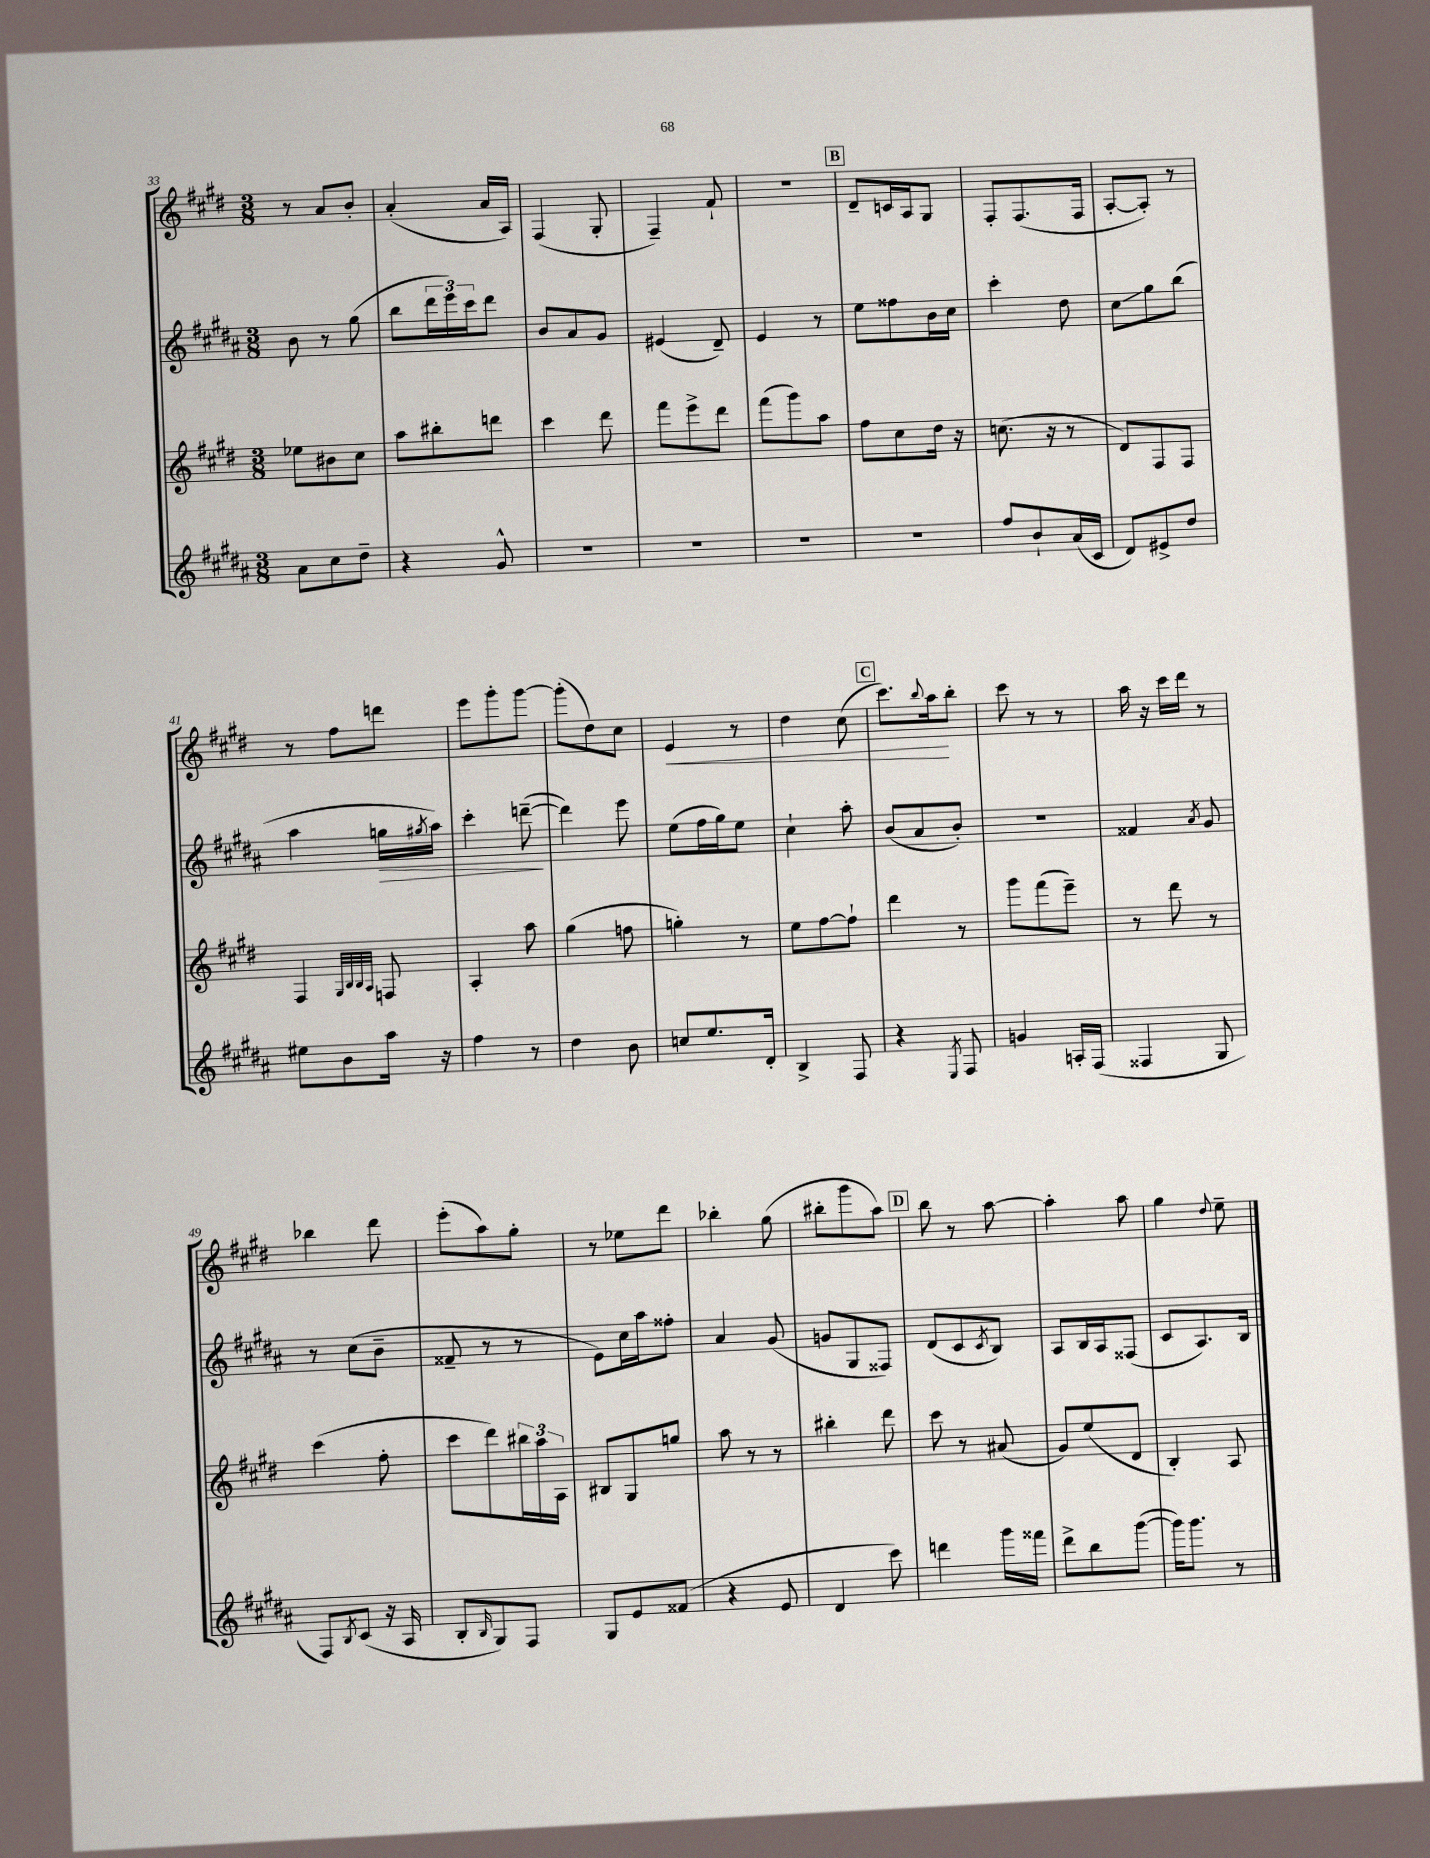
<<
\new StaffGroup <<
\new Staff = "s0" {
    \clef treble \key e \major \numericTimeSignature \time 3/8
    r8 a'8 b'8-. |
    a'4-.( a'16 a16) |
    fis4( gis8-. |
    fis4--) fis'8-! |
    R4. |
    \mark \markup { \box "B" } dis'8-- c'16 a16 gis8 |
    fis8-. fis8.( fis16 |
    a8~-. a8-.) r8 |
    r8 fis''8 d'''8 |
    e'''8 gis'''8-. gis'''8~ |
    gis'''8-.( dis''8) cis''8 |
    e'4\< r8 |
    dis''4 cis''8( |
    \mark \markup { \box "C" } cis'''8.) \appoggiatura { b''8 } a''16\! b''8-. |
    cis'''8 r8 r8 |
    a''16 r16 cis'''16 dis'''16 r8 |
    bes''4 dis'''8 |
    e'''8-.( a''8) gis''8-. |
    r8 ees''8 dis'''8 |
    bes''4-. gis''8( |
    bis''8-. gis'''8 a''8) |
    \mark \markup { \box "D" } b''8 r8 a''8~ |
    a''4-. a''8 |
    gis''4 \appoggiatura { dis''8 } e''8-- \bar "|." |
}
\new Staff = "s1" {
    \clef treble \key b \major \numericTimeSignature \time 3/8
    b'8 r8 gis''8( |
    b''8 \tuplet 3/2 { dis'''16 e'''16) cis'''16 } dis'''8 |
    b'8 ais'8 gis'8 |
    eis'4( dis'8--) |
    e'4 r8 |
    \mark \markup { \box "B" } e''8 fisis''8 b'16 cis''16 |
    cis'''4-. dis''8 |
    cis''8\glissando gis''8 b''8( |
    ais''4 g''16\> \acciaccatura { gis''8 } ais''16) |
    cis'''4-. d'''8~--\!( |
    d'''4) e'''8 |
    e''8( fis''16 gis''16) e''8 |
    cis''4-! ais''8-. |
    \mark \markup { \box "C" } b'8( ais'8 b'8-.) |
    R4. |
    fisis'4 \acciaccatura { ais'8 } gis'8 |
    r8 cis''8( b'8-- |
    fisis'8-- r8 r8 |
    e'8) cis''16 ais''16 fisis''8-. |
    ais'4 gis'8( |
    g'8 gis8 fisis8) |
    \mark \markup { \box "D" } dis'8( cis'8 \acciaccatura { cis'8 } b8) |
    ais8 b16 ais16 fisis8( |
    cis'8 ais8.) b16 \bar "|." |
}
\new Staff = "s2" {
    \clef treble \key e \major \numericTimeSignature \time 3/8
    ees''8 bis'8 cis''8 |
    a''8 bis''8-. d'''8 |
    cis'''4 dis'''8 |
    fis'''8 e'''8-> dis'''8 |
    fis'''8( gis'''8) a''8 |
    \mark \markup { \box "B" } fis''8 cis''8 dis''16 r16 |
    c''8.( r16 r8 |
    dis'8) fis8 fis8 |
    fis4 \grace { gis32 b32 b32 a32 } f8 |
    a4-. a''8 |
    gis''4( f''8 |
    g''4-.) r8 |
    e''8 fis''8~ fis''8-! |
    \mark \markup { \box "C" } dis'''4 r8 |
    gis'''8 fis'''8( e'''8--) |
    r8 dis'''8 r8 |
    cis'''4( fis''8-. |
    cis'''8 dis'''8) \tuplet 3/2 { bis''16 a''16 a16 } |
    bis8 gis8 g''8 |
    a''8 r8 r8 |
    bis''4-. dis'''8 |
    \mark \markup { \box "D" } cis'''8 r8 ais'8( |
    gis'8) e''8( dis'8 |
    b4-.) a8 \bar "|." |
}
\new Staff = "s3" {
    \clef treble \key b \major \numericTimeSignature \time 3/8
    ais'8 cis''8 dis''8-- |
    r4 gis'8-^ |
    R4. |
    R4. |
    R4. |
    \mark \markup { \box "B" } R4. |
    fis''8 b'8-! ais'16( cis'16 |
    dis'8) eis'8-> dis''8 |
    eis''8 b'8 ais''16 r16 |
    fis''4 r8 |
    dis''4 b'8 |
    c''8 e''8. dis'16-. |
    b4-> fis8 |
    \mark \markup { \box "C" } r4 \acciaccatura { e8 } fis8 |
    g'4 a16-. fis16( |
    fisis4 gis8 |
    fis8) \acciaccatura { b8 } cis'8( r16 ais16 |
    b8-. \grace { b16 } gis8) fis8 |
    gis8 e'8 fisis'8( |
    r4 e'8 |
    dis'4 cis'''8) |
    \mark \markup { \box "D" } d'''4 gis'''16 fisis'''16 |
    dis'''8-> b''8 gis'''8~( |
    gis'''16) gis'''8. r8 \bar "|." |
}
>>
>>
\layout { \context { \Score currentBarNumber = #33 } }
